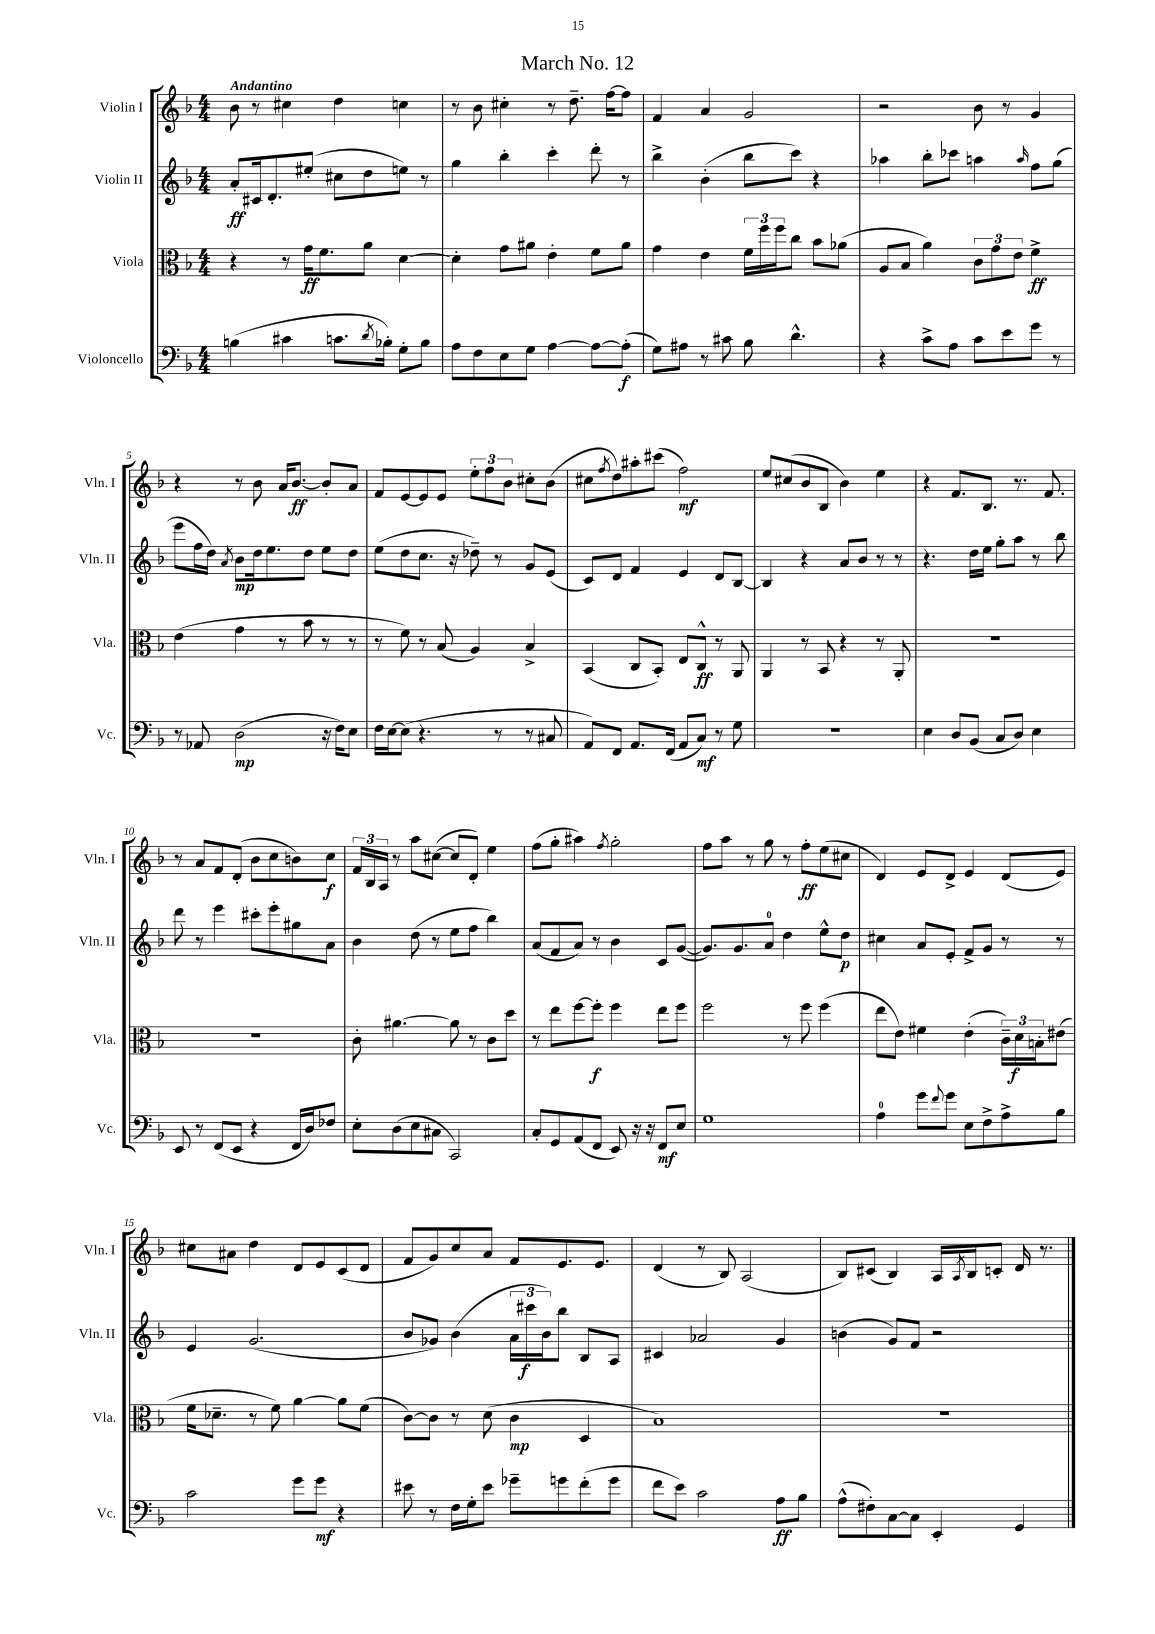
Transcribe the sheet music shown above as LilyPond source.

\header { title = "March No. 12" }
<<
\new StaffGroup <<
\new Staff = "s0" \with { instrumentName = "Violin I" shortInstrumentName = "Vln. I" } {
    \clef treble \key f \major \numericTimeSignature \time 4/4 \tempo "Andantino"
    bes'8 r8 cis''4 d''4 c''4 |
    r8 bes'8 cis''4-. r8 d''8.-- f''16~ f''8 |
    f'4 a'4 g'2 |
    r2 bes'8 r8 g'4 |
    r4 r8 bes'8 a'16 bes'8.~\ff bes'8-. a'8 |
    f'8 e'8~ e'8 e'8 \tuplet 3/2 { e''8-. f''8 bes'8 } cis''8-. bes'8( |
    cis''8 \acciaccatura { f''8 } d''8) ais''8-. cis'''8( f''2\mf) |
    e''8 cis''8( bes'8 bes8 bes'4) e''4 |
    r4 f'8. bes8. r8. f'8. |
    r8 a'8 f'8 d'8-.( bes'8 c''8 b'8) c''8\f |
    \tuplet 3/2 { f'16 bes16 a16 } r8 a''8 cis''8~( cis''8 d'8-.) e''4 |
    f''8( g''8-. ais''4) \acciaccatura { f''8 } g''2-. |
    f''8 a''8 r8 g''8 r8 f''8-.\ff e''8( cis''8 |
    d'4) e'8 d'8-> e'4 d'8( e'8) |
    cis''8 ais'8 d''4 d'8 e'8 c'8( d'8 |
    f'8 g'8) c''8 a'8 f'8 e'8. e'8. |
    d'4( r8 bes8) a2( |
    bes8) cis'8( bes4) a16 \acciaccatura { a8 } bes16 c'8-. d'16 r8. \bar "|." |
}
\new Staff = "s1" \with { instrumentName = "Violin II" shortInstrumentName = "Vln. II" } {
    \clef treble \key f \major \numericTimeSignature \time 4/4
    a'8-.\ff cis'16 d'8.-. eis''8-.( cis''8 d''8 e''8) r8 |
    g''4 bes''4-. c'''4-. d'''8-. r8 |
    bes''4-> bes'4-.( bes''8 c'''8) r4 |
    aes''4 bes''8-. ces'''8 a''4 \grace { a''16 } f''8 g''8( |
    e'''8 f''16 d''16) \acciaccatura { a'8 } bes'8\mp d''16 e''8. d''8 e''8 d''8 |
    e''8( d''8 c''8. r16 des''8--) r8 g'8 e'8( |
    c'8) d'8 f'4 e'4 d'8 bes8~ |
    bes4 r4 a'8 bes'8 r8 r8 |
    r4. d''16 e''16 g''8-. a''8 r8 bes''8 |
    d'''8 r8 e'''4 cis'''8-. e'''8-. gis''8 a'8 |
    bes'4 d''8( r8 e''8 f''8 bes''4) |
    a'8( f'8 a'8) r8 bes'4 c'8 g'8~( |
    g'8.) g'8. a'8-0 d''4 e''8-^ d''8\p |
    cis''4 a'8 e'8-. f'8-> g'8 r8 r8 |
    e'4 g'2.( |
    bes'8 ges'8) bes'4( \tuplet 3/2 { a'16 cis'''16\f bes'16) } bes''8 bes8 a8 |
    cis'4 aes'2 g'4 |
    b'4( g'8) f'8 r2 \bar "|." |
}
\new Staff = "s2" \with { instrumentName = "Viola" shortInstrumentName = "Vla." } {
    \clef alto \key f \major \numericTimeSignature \time 4/4
    r4 r8 g'16\ff f'8. a'8 d'4~ |
    d'4-. g'8 ais'8 e'4-. f'8 ais'8 |
    g'4 e'4 \tuplet 3/2 { f'16 f''16 f''16 } c''8 bes'8 aes'8( |
    a8 bes8 a'4) \tuplet 3/2 { c'8 g'8 e'8 } f'4->\ff |
    e'4( g'4 r8 bes'8 r8 r8 |
    r8 f'8) r8 bes8( a4) bes4-> |
    bes,4( c8 bes,8-.) e8 c8-^\ff r8 a,8 |
    a,4 r8 bes,8 r4 r8 a,8-. |
    R1 |
    R1 |
    c'8-. ais'4.~ ais'8 r8 c'8 d''8 |
    r8 e''8 f''8~ f''8-.\f f''4 e''8 f''8 |
    f''2 r8 f''8 f''4( |
    e''8 e'8) fis'4 e'4-.( \tuplet 3/2 { c'16--) d'16\f b16-. } eis'8( |
    f'16 des'8.-- r8 f'8) a'4~ a'8 f'8( |
    c'8~) c'8 r8 d'8( c'4\mp d4 |
    bes1) |
    R1 \bar "|." |
}
\new Staff = "s3" \with { instrumentName = "Violoncello" shortInstrumentName = "Vc." } {
    \clef bass \key f \major \numericTimeSignature \time 4/4
    b4( cis'4 c'8. \acciaccatura { d'8 } bes16-.) g8-. bes8 |
    a8 f8 e8 g8 a4~ a8~ a8-.\f( |
    g8) ais8 r8 cis'8 bes8 d'4.-^ |
    r4 c'8-> a8 c'8 e'8 g'8 r8 |
    r8 aes,8 d2\mp( r16 f16) e8 |
    f16 e16~ e8( r4. r8 r8 cis8 |
    a,8) f,8 a,8. f,16( a,8 c8\mf) r8 g8 |
    r1 |
    e4 d8 bes,8( c8 d8) e4 |
    e,8 r8 f,8( e,8 r4 f,16 d16) fes8 |
    e8-. d8( e8 cis8 c,2) |
    c8-. g,8 a,8( f,8 e,8) r16 r16 f,8\mf e8 |
    g1 |
    a4-0 g'8 \appoggiatura { f'8 } g'8 e8 f8-> a8-> bes8 |
    c'2 g'8 g'8\mf r4 |
    eis'8 r8 f16 g16-. eis'8 ges'8-- g'8 f'8-.( g'8 |
    f'8 e'8) c'2 a8\ff bes8 |
    a8-^( fis8-.) c8~ c8 e,4-. g,4 \bar "|." |
}
>>
>>
